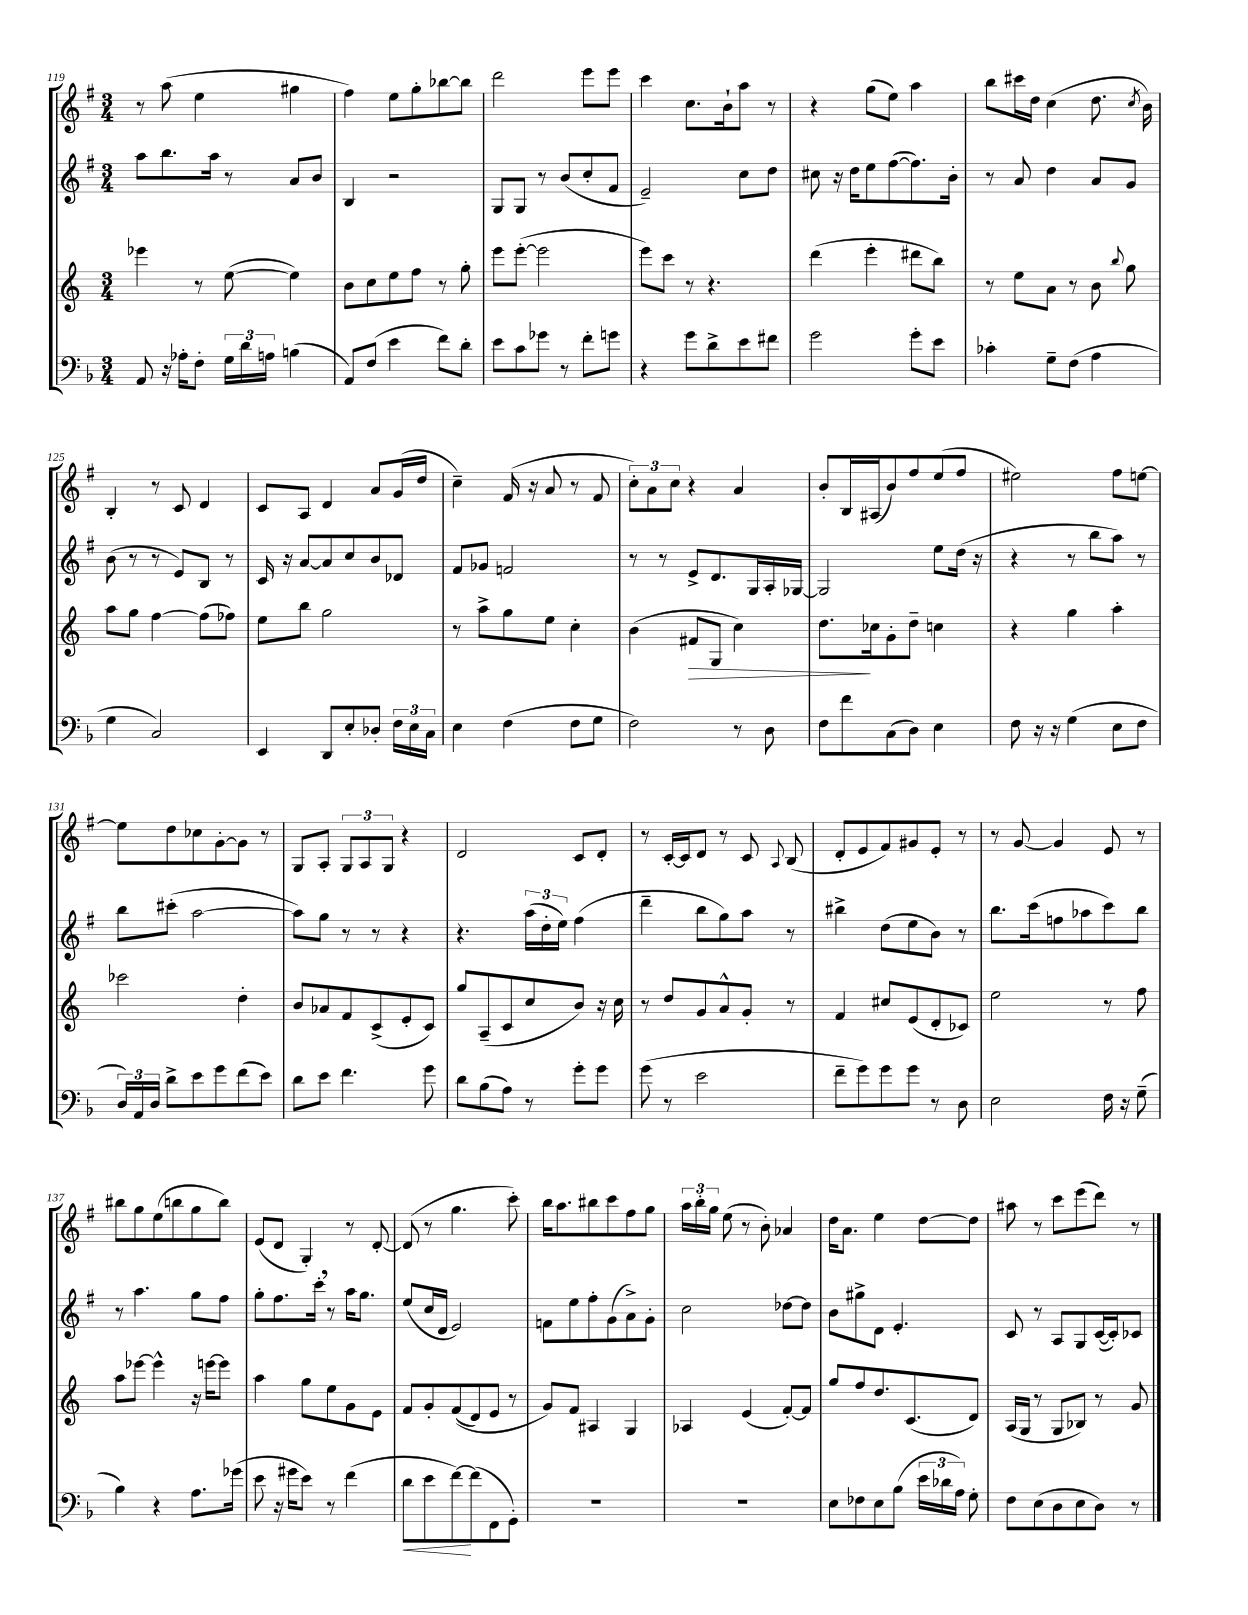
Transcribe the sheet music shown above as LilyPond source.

<<
\new StaffGroup <<
\new Staff = "s0" {
    \clef treble \key g \major \numericTimeSignature \time 3/4
    \autoBeamOff r8 a''8( e''4 gis''4 |
    fis''4) e''8[ g''8-. bes''8~ bes''8] |
    d'''2 e'''8[ e'''8] |
    c'''4 c''8.[ b'16-! a''8] r8 |
    r4 g''8[( e''8]) a''4 |
    b''8[ cis'''16 d''16] c''4( d''8. \acciaccatura { c''8 } b'16) |
    b4-. r8 c'8 d'4 |
    c'8[ a8] d'4 a'8[ g'16( d''16] |
    c''4--) fis'16( r16 a'8 r8 fis'8 |
    \tuplet 3/2 { c''8[-.) a'8 c''8] } r4 a'4 |
    b'8[-. b16 ais16( b'8) fis''8 e''8( fis''8] |
    eis''2) fis''8[ e''8]~ |
    e''8[ d''8 ces''8 g'8~-. g'8] r8 |
    g8[ a8]-. \tuplet 3/2 { g8[ a8 g8] } r4 |
    d'2 c'8[ d'8]-. |
    r8 c'16[~-. c'16 d'8] r8 c'8 \appoggiatura { a8 } b8( |
    d'8[-. e'8 fis'8) gis'8 e'8]-. r8 |
    r8 g'8~ g'4 e'8 r8 |
    bis''8[ g''8 e''8( b''8 g''8 b''8]) |
    e'8[( d'8] g4-.) r8 d'8~-. |
    d'8( r8 g''4. c'''8-.) |
    b''16[ a''8. bis''8 c'''8 fis''8 g''8] |
    \tuplet 3/2 { a''16[ b''16-. g''16] } e''8( r8 b'8-.) aes'4 |
    d''16[ a'8.] e''4 d''8[~ d''8] |
    ais''8 r8 c'''8[ e'''8( d'''8]) r8 \bar "|." |
}
\new Staff = "s1" {
    \clef treble \key g \major \numericTimeSignature \time 3/4
    \autoBeamOff a''8[ b''8. a''16] r8 a'8[ b'8] |
    b4 r2 |
    g8[ g8] r8 b'8[( c''8-. fis'8] |
    e'2--) c''8[ d''8] |
    cis''8 r16 d''16[ e''8 fis''8~( fis''8.) b'16]-. |
    r8 a'8 d''4 a'8[ g'8] |
    b'8( r8 r8 e'8[) b8] r8 |
    c'16 r16 a'8[~ a'8 c''8 b'8 des'8] |
    fis'8[ ges'8] f'2 |
    r8 r8 e'8[-> d'8. g16 a16-. ges16]~ |
    ges2 e''8[ d''16]( r16 |
    r4 r8 b''8[ a''8]) r8 |
    b''8[ cis'''8]-.( a''2~ |
    a''8[) g''8] r8 r8 r4 |
    r4. \tuplet 3/2 { a''16[( d''16-. e''16]) } fis''4( |
    d'''4-- b''8[ g''8) a''8] r8 |
    bis''4-> d''8[( e''8 b'8]) r8 |
    b''8.[ c'''16( f''8 aes''8 c'''8) b''8] |
    r8 a''4. g''8[ fis''8] |
    g''8[-. fis''8. c'''16]-. \breathe r8 a''16[ g''8.] |
    e''8[( c''16 d'16] e'2) |
    f'8[ e''8 fis''8-. g'8( a'8->) g'8]-. |
    c''2 des''8[~ des''8] |
    b'8[ gis''8-> d'8] e'4.-. |
    c'8 r8 a8[ g8 c'16~( c'16-.) ces'8] \bar "|." |
}
\new Staff = "s2" {
    \clef treble \key c \major \numericTimeSignature \time 3/4
    \autoBeamOff ees'''4 r8 e''8~( e''4) |
    b'8[ c''8 e''8 f''8] r8 g''8-. |
    e'''8[ e'''8]~-.( e'''2 |
    e'''8[) c'''8] r8 r4. |
    d'''4( e'''4-. dis'''8[ b''8]) |
    r8 e''8[ a'8] r8 b'8 \appoggiatura { b''8 } g''8 |
    a''8[ g''8] f''4~ f''8[( fes''8]) |
    e''8[ b''8] g''2 |
    r8 a''8[-> g''8 e''8] c''4-. |
    b'4( fis'8[\> g8] c''4) |
    d''8.[\! ces''16 g'8-. d''8]-- c''4 |
    r4 g''4 a''4-. |
    ces'''2 d''4-. |
    b'8[ aes'8 f'8 c'8->( e'8-. c'8]) |
    g''8[ a8--( c'8 c''8 b'8]) r16 c''16 |
    r8 d''8[ g'8 a'8-^ g'8]-. r8 |
    f'4 cis''8[ e'8( d'8-. ces'8]) |
    e''2 r8 f''8 |
    a''8[ ees'''8]~ ees'''4-^ r16 e'''16[~ e'''8] |
    a''4 g''8[ e''8 g'8 e'8] |
    f'8[ g'8-. f'8(\( d'8) e'8] r8 |
    g'8[\) f'8] ais4 g4 |
    aes4 e'4( f'8[~-.) f'8] |
    g''8[ f''8 d''8. c'8.( d'8]) |
    a16[( g16] r8 g8[ bes8]) r8 g'8 \bar "|." |
}
\new Staff = "s3" {
    \clef bass \key f \major \numericTimeSignature \time 3/4
    \autoBeamOff a,8 r16 aes16[-. f8]-. \tuplet 3/2 { g16[ d'16 a16] } b4( |
    a,8[) f8]( e'4 f'8[) d'8]-. |
    e'8[ c'8 ges'8] r8 f'8[-. g'8] |
    r4 g'8[ d'8-> e'8 fis'8] |
    g'2 g'8[-. e'8] |
    ces'4-. g8[-- f8]( a4 |
    g4 c2) |
    e,4 d,8[ e8-. des8]-. \tuplet 3/2 { f16[ e16 c16] } |
    e4 f4( f8[ g8] |
    f2) r8 d8 |
    f8[ f'8 c8( d8]) e4 |
    f8 r16 r16 g4( e8[ f8] |
    \tuplet 3/2 { d16[) a,16 d16] } d'8[-> e'8 g'8 f'8( e'8]) |
    d'8[ e'8] f'4. g'8 |
    d'8[ bes8( a8]) r8 g'8[-. g'8] |
    g'8( r8 e'2 |
    f'8[-- g'8) g'8 g'8] r8 d8 |
    e2 f16 r16 g8--( |
    bes4) r4 a8.[ ges'16]( |
    e'8 r16 gis'16[ e'8]) r8 f'4( |
    d'8[\< e'8 f'8~\!) f'8( f,8 g,8]-.) |
    R2. |
    R2. |
    e8[ fes8 e8 bes8]( \tuplet 3/2 { e'16[ des'16 a16]) } g8-. |
    f8[ e8( d8 e8 d8]) r8 \bar "|." |
}
>>
>>
\layout { \context { \Score currentBarNumber = #119 } }
